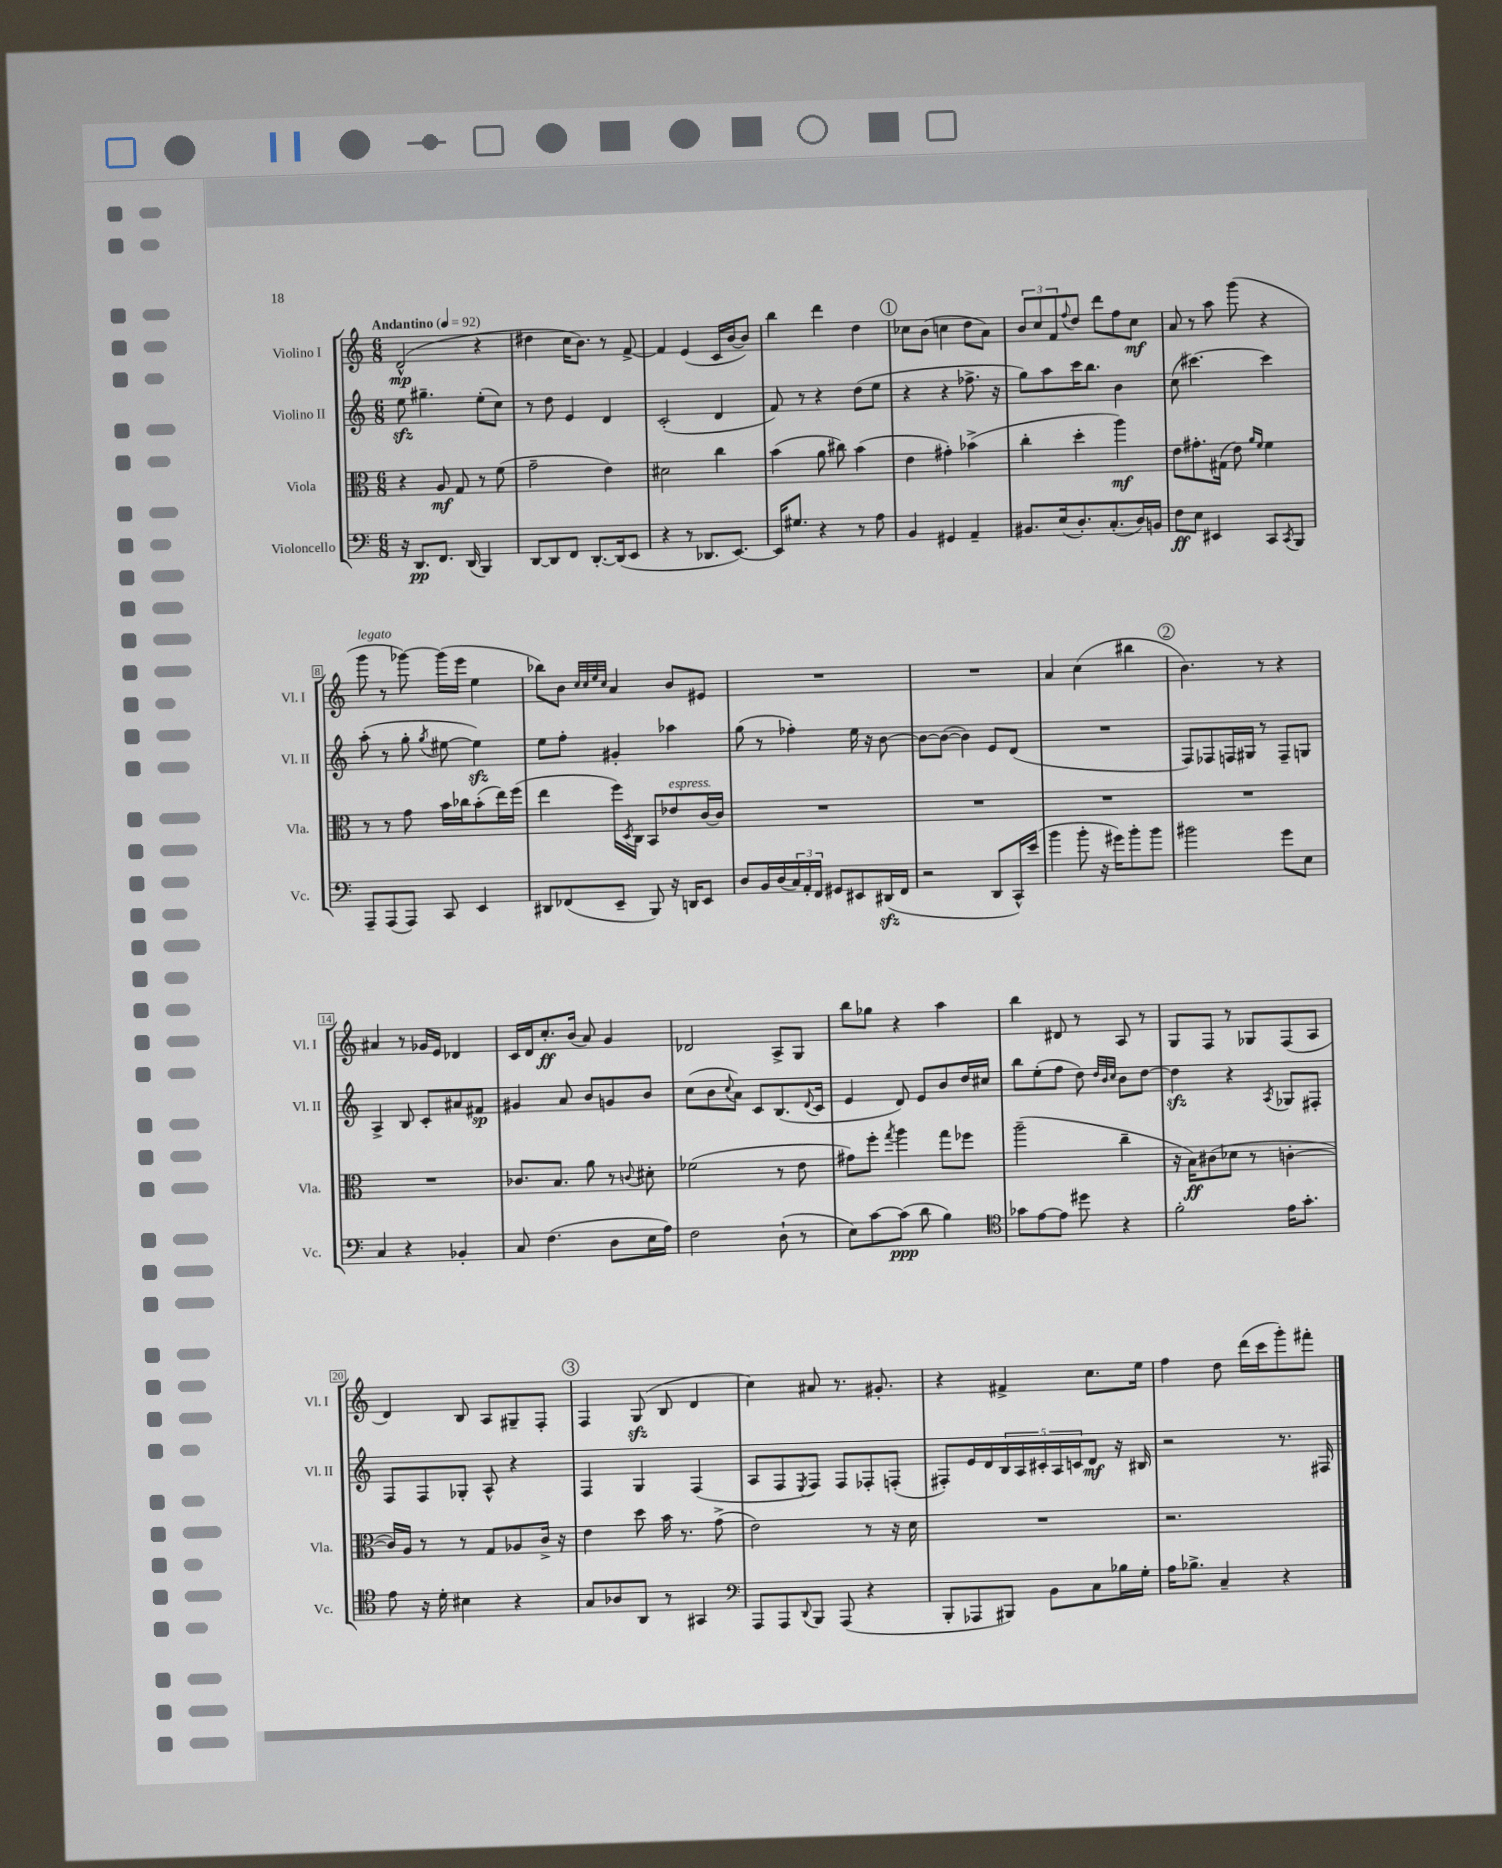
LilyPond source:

<<
\new StaffGroup <<
\new Staff = "s0" \with { instrumentName = "Violino I" shortInstrumentName = "Vl. I" } {
    \clef treble \key c \major \numericTimeSignature \time 6/8 \tempo "Andantino" 4 = 92
    d'2-^\mp( r4 |
    dis''4 c''16 b'8.) r8 f'8~-> |
    f'4 e'4( c'16 b'16~ b'8) |
    b''4 d'''4 d''4 |
    \mark \markup { \circle "1" } ces''8 b'8( c''4 d''8 a'8) |
    \tuplet 3/2 { b'8 c''8 f'8 } \appoggiatura { f''8 } d''8 d'''8 f''8 c''8\mf |
    a'8 r8 a''8 g'''8( r4 |
    g'''8^\markup { \italic "legato" } r8 ges'''8~) ges'''16( e'''16 e''4 |
    bes''8) b'8 \grace { c''32 c''32 e''32 c''32 } a'4 b'8 eis'8 |
    R2. |
    R2. |
    a'4 c''4( bis''4 |
    \mark \markup { \circle "2" } b'4.) r8 r4 |
    ais'4 r8 ges'16 e'16 des'4 |
    c'16 d'16 c''8.-.\ff b'16( a'8) g'4 |
    des'2 a8-> g8 |
    b''8 ges''8 r4 a''4 |
    b''4 dis'8 r8 a8 r8 |
    g8 f8 r8 ges8 f8( a8 |
    d'4) b8 a8 gis8-- f8-. |
    \mark \markup { \circle "3" } f4 g8\sfz( b8 d'4 |
    c''4) ais'8 r8. gis'8.-. |
    r4 fis'4-> c''8. e''16 |
    f''4 d''8 d'''16( c'''16 g'''8-.) fis'''8-. \bar "|." |
}
\new Staff = "s1" \with { instrumentName = "Violino II" shortInstrumentName = "Vl. II" } {
    \clef treble \key c \major \numericTimeSignature \time 6/8
    e''8\sfz gis''4.-- e''8-.( c''8) |
    r8 d''8 e'4 d'4 |
    c'2-.( d'4 |
    f'8) r8 r4 d''8( e''8 |
    \mark \markup { \circle "1" } r4 r4 fes''8.-> r16 |
    g''8) a''8 c'''16 b''8. b'4 |
    c''8( cis'''4.~) cis'''4 |
    a''8-.( r8 g''8-. \acciaccatura { g''8 } eis''8~ eis''4\sfz) |
    e''8 f''8-. gis'4-. aes''4 |
    g''8( r8 fes''4-.) e''16 r16 b'8~ |
    b'8~ b'8~( b'4) e'8 d'8( |
    R2. |
    \mark \markup { \circle "2" } f8) fes8 f16 gis16 r8 f8-- g8 |
    a4-> b8 c'8-. ais'8 fis'8\sp |
    gis'4 a'8 b'8 g'8 b'8 |
    c''8( b'8 \appoggiatura { c''8 } a'8) c'8 b8.( \appoggiatura { d'8 } c'16 |
    e'4 d'8) e'8 b'8 d''16 cis''16 |
    b''8 e''8-.( f''8 d''8) \grace { d''32 b'32 c''32 } b'8 d''8~ |
    d''4\sfz r4 \acciaccatura { a8 } ges8 fis8-. |
    f8 f8 ges8-. a8-^ r4 |
    \mark \markup { \circle "3" } f4 g4 f4( |
    a8 f8 \acciaccatura { e8 } f8) f8 fes8-. f8-.( |
    fis8-.) e'16 d'16 \tuplet 5/4 { b16 a16 cis'16-. a16 c'16 } d'8\mf r16 bis16 |
    r2 r8. fis16 \bar "|." |
}
\new Staff = "s2" \with { instrumentName = "Viola" shortInstrumentName = "Vla." } {
    \clef alto \key c \major \numericTimeSignature \time 6/8
    r4 a8\mf g8 r8 f'8( |
    g'2-- e'4) |
    dis'2 c''4 |
    b'4( a'8 cis''8) b'4( |
    \mark \markup { \circle "1" } e'4 gis'4-.) bes'4->( |
    c''4-. d''4-. a''4\mf) |
    e'8 gis'8.-. gis16( e'8) \grace { a'16 f'16 } f'4 |
    r8 r8 g'8 b'16 ces''16 b'8-.( e''16) f''16( |
    e''4 f''16) \acciaccatura { d8 } c16 b,8 ees'8^\markup { \italic "espress." } c'16~ c'16 |
    R2. |
    R2. |
    R2. |
    \mark \markup { \circle "2" } R2. |
    R2. |
    ces'8. b8. a'8 r8 \appoggiatura { c'8 } dis'8-. |
    fes'2( r8 e'8 |
    gis'8) f''8-. \acciaccatura { g''8 } a''4 g''8 fes''8 |
    a''2--( c''4-- |
    r16 b16\ff) cis'8( des'8 r8 c'4~-. |
    c'16) a16 r8 r8 g8 aes8 c'16-> r16 |
    \mark \markup { \circle "3" } e'4 d''8 b'16 r8. g'8->( |
    e'2) r8 r16 d'16 |
    R2. |
    r2. \bar "|." |
}
\new Staff = "s3" \with { instrumentName = "Violoncello" shortInstrumentName = "Vc." } {
    \clef bass \key c \major \numericTimeSignature \time 6/8
    r16 d,8.\pp f,8. d,16( b,,4) |
    d,8~ d,8 f,8 d,8.~-. d,16( e,8 |
    r4 r8 des,8. e,8.~) |
    e,16 gis8. r4 r8 a8 |
    \mark \markup { \circle "1" } b,4 gis,4 a,4-- |
    bis,8. e16( d8.-.) c8.-.( d16) b,16 |
    f8\ff e8 eis,4 c,8 \acciaccatura { c,8 } b,,8 |
    a,,8-- a,,8( a,,8) c,8 e,4 |
    dis,8 fes,8( e,8-- b,,8) r16 d,16 e,8 |
    d8 b,16 d16( \tuplet 3/2 { c16) a,16-. f,16 } gis,8 eis,8 dis,16\sfz( f,16 |
    r2 d,8 c,16-^) e'16( |
    b'4 b'8-. r16 gis'16) b'8-. b'8 |
    \mark \markup { \circle "2" } bis'2 g'8 e8 |
    c4 r4 bes,4-. |
    c8 f4.( d8 e16 a16) |
    f2 d8-!( r8 |
    e8) c'8~ c'8\ppp( d'8 b4) |
    \clef tenor ges'8 e'8~ e'8 dis''8 r4 |
    f'2-. e'16 g'8.-. |
    e'8 r16 d'16-. bis4 r4 |
    \mark \markup { \circle "3" } g8 aes8 a,8 r8 gis,4 |
    \clef bass a,,8 a,,8 \appoggiatura { d,8 } b,,8 a,,8( r4 |
    b,,8-. aes,,8 bis,,8) b,8 c8 bes16 g16-. |
    a16 bes8.-> c4-- r4 \bar "|." |
}
>>
>>
\layout { \context { \Score \override BarNumber.stencil = #(make-stencil-boxer 0.1 0.3 ly:text-interface::print) } }
